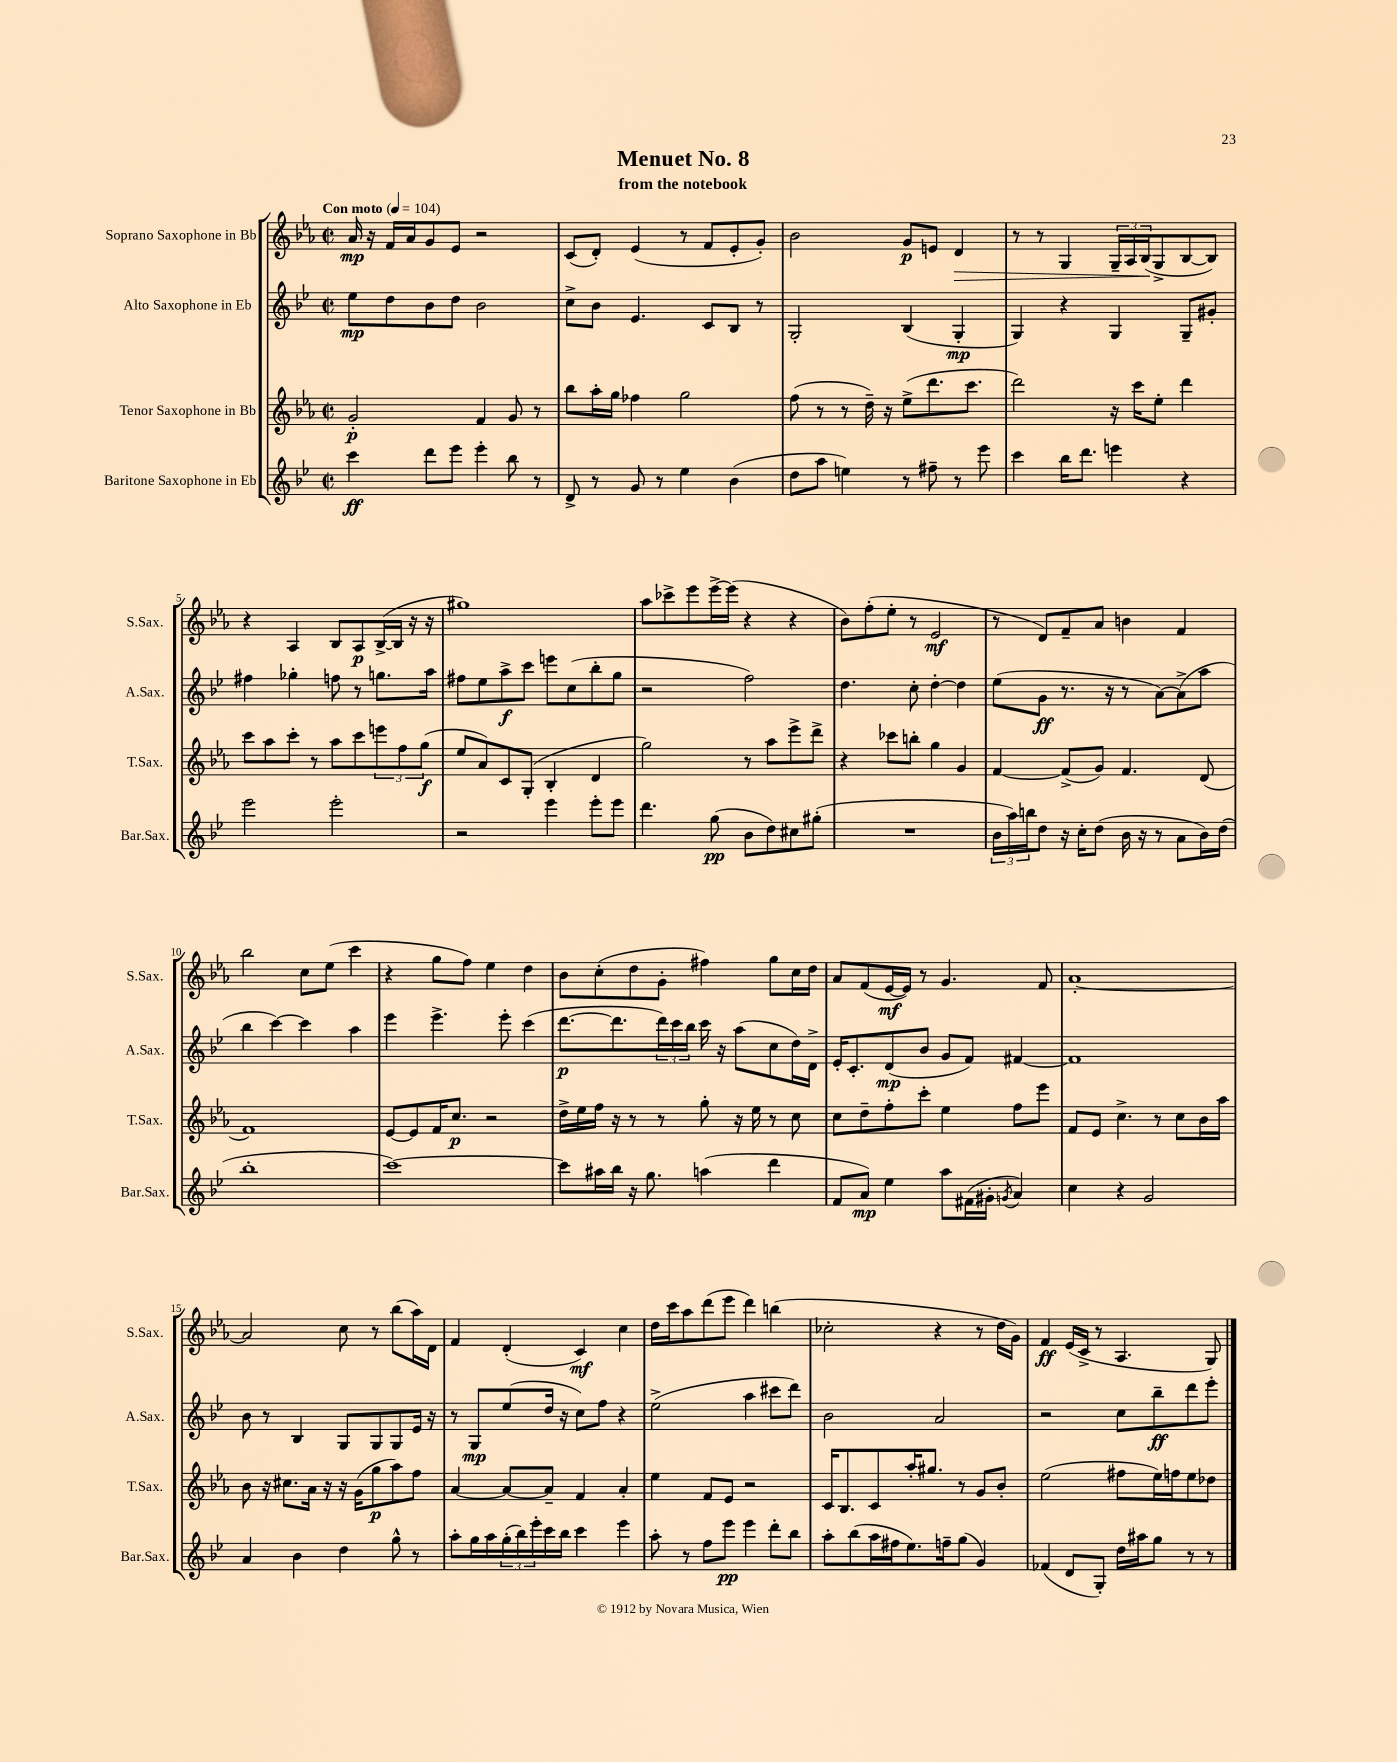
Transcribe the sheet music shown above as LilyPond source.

\header { title = "Menuet No. 8" subtitle = "from the notebook" }
<<
\new StaffGroup <<
\new Staff = "s0" \with { instrumentName = "Soprano Saxophone in Bb" shortInstrumentName = "S.Sax." } {
    \clef treble \key ees \major \defaultTimeSignature \time 2/2 \tempo "Con moto" 4 = 104
    aes'16\mp r16 f'16 aes'16 g'8 ees'8 r2 |
    c'8( d'8-.) ees'4( r8 f'8 ees'8-. g'8-.) |
    bes'2 g'8\p e'8 d'4\> |
    r8 r8 g4 \tuplet 3/2 { g16-- aes16 bes16\!( } g8-> bes8~ bes8) |
    r4 aes4 bes8 aes8\p bes16~->( bes16 r16 r16 |
    gis''1) |
    aes''8 ces'''8-> ees'''8 ees'''16~-> ees'''16( r4 r4 |
    bes'8) f''8-.( ees''8-. r8 ees'2\mf |
    r8 d'8) f'8-- aes'8 b'4 f'4 |
    bes''2 c''8 ees''8( c'''4 |
    r4 g''8 f''8) ees''4 d''4 |
    bes'8 c''8-.( d''8 g'8-. fis''4) g''8 c''16 d''16 |
    aes'8 f'8( ees'16~\mf ees'16) r8 g'4. f'8 |
    aes'1~-. |
    aes'2 c''8 r8 bes''8( aes''16) d'16 |
    f'4 d'4-.( c'4\mf) c''4 |
    d''16 c'''16 aes''8 d'''8( ees'''8 d'''4) b''4( |
    ces''2-. r4 r8 d''16 g'16) |
    f'4\ff ees'16( c'16-> r8 aes4. g8) \bar "|." |
}
\new Staff = "s1" \with { instrumentName = "Alto Saxophone in Eb" shortInstrumentName = "A.Sax." } {
    \clef treble \key bes \major \defaultTimeSignature \time 2/2
    ees''8\mp d''8 bes'8 d''8 bes'2 |
    c''8-> bes'8 ees'4. c'8 bes8 r8 |
    g2-. bes4( g4-.\mp |
    g4) r4 g4 g8-- gis'8-. |
    fis''4 ges''4-. f''8 r8 g''8. a''16 |
    fis''8 ees''8 a''8->\f c'''8 e'''8 c''8( bes''8-. g''8 |
    r2 f''2) |
    d''4. c''8-. d''4~-. d''4 |
    ees''8( g'8\ff r8. r16 r8 a'8~) a'8->( a''8 |
    bes''4 c'''4~) c'''4 a''4 |
    ees'''4 ees'''4.-> ees'''8-. c'''4( |
    d'''8.~\p d'''8. \tuplet 3/2 { d'''16) c'''16 bes''16 } c'''16 r16 a''8( c''8 d''16) d'16-> |
    ees'16-. c'8.-. d'8\mp( bes'8 g'8 f'8) fis'4~ |
    fis'1 |
    bes'8 r8 bes4 g8 g8 g8 ees'16 r16 |
    r8 g8\mp ees''8( d''16 r16 c''8) f''8 r4 |
    ees''2->( a''4 cis'''8 d'''8) |
    bes'2 a'2 |
    r2 c''8 bes''8--\ff d'''8 ees'''8-. \bar "|." |
}
\new Staff = "s2" \with { instrumentName = "Tenor Saxophone in Bb" shortInstrumentName = "T.Sax." } {
    \clef treble \key ees \major \defaultTimeSignature \time 2/2
    g'2-.\p f'4 g'8 r8 |
    bes''8 aes''16-. g''16 fes''4 g''2 |
    f''8( r8 r8 d''16--) r16 ees''8->( d'''8. c'''8. |
    d'''2) r16 c'''16 ees''8-. d'''4 |
    c'''8 aes''8 c'''8-. r8 aes''8 c'''8 \tuplet 3/2 { e'''8 f''8 g''8\f( } |
    ees''8 aes'8) c'8 g8-.( bes4-. d'4 |
    g''2) r8 aes''8 ees'''8-> d'''8-> |
    r4 ces'''8 b''8-. g''4 g'4 |
    f'4~ f'8->( g'8) f'4. d'8( |
    f'1) |
    ees'8~ ees'8 f'16 c''8.\p r2 |
    d''16-> ees''16 f''16 r16 r8 r8 g''8-. r16 ees''16 r8 c''8 |
    c''8 d''8-- f''8-. c'''8-. ees''4 f''8 ees'''8 |
    f'8 ees'8 c''4.-> r8 c''8 bes'16 aes''16 |
    bes'8 r16 cis''8. aes'16 r16 r16 g'16( g''8\p aes''8) f''8 |
    aes'4~ aes'8~ aes'8-- f'4 aes'4-. |
    ees''4 f'8 ees'8 r2 |
    c'16 bes8. c'8 aes''16-. gis''8. r8 g'8 bes'8-. |
    ees''2( fis''8 ees''16) f''16 ees''8 des''8 \bar "|." |
}
\new Staff = "s3" \with { instrumentName = "Baritone Saxophone in Eb" shortInstrumentName = "Bar.Sax." } {
    \clef treble \key bes \major \defaultTimeSignature \time 2/2
    c'''4\ff d'''8 ees'''8 ees'''4-. bes''8 r8 |
    d'8-> r8 g'8 r8 ees''4 bes'4( |
    d''8 a''8 e''4) r8 fis''8-- r8 ees'''8 |
    c'''4 bes''16 d'''8. e'''4 r4 |
    ees'''2 ees'''2-. |
    r2 ees'''4 ees'''8-. ees'''8 |
    d'''4. g''8\pp( bes'8 d''8) cis''8 gis''8-.( |
    R1 |
    \tuplet 3/2 { bes'16 a''16) b''16 } d''8 r16 c''16-. d''8( bes'16 r16 r8 a'8 bes'16) d''16( |
    bes''1-. |
    c'''1~) |
    c'''8 ais''16 bes''16 r16 g''8. a''4( d'''4 |
    f'8 a'8\mp) ees''4 a''8 fis'16( gis'16-. \acciaccatura { g'8 } a'4) |
    c''4 r4 g'2 |
    a'4 bes'4 d''4 g''8-^ r8 |
    a''8-. g''16 a''16 \tuplet 3/2 { g''16-.( bes''16) ees'''16-. } c'''16 bes''16 c'''4 ees'''4 |
    a''8-. r8 f''8 ees'''8\pp ees'''4 d'''8-. bes''8 |
    a''8-. bes''8( a''16 fis''16 ees''8.) f''16-- g''8( g'4) |
    fes'4( d'8 g8-.) d''16 ais''16 g''8 r8 r8 \bar "|." |
}
>>
>>
